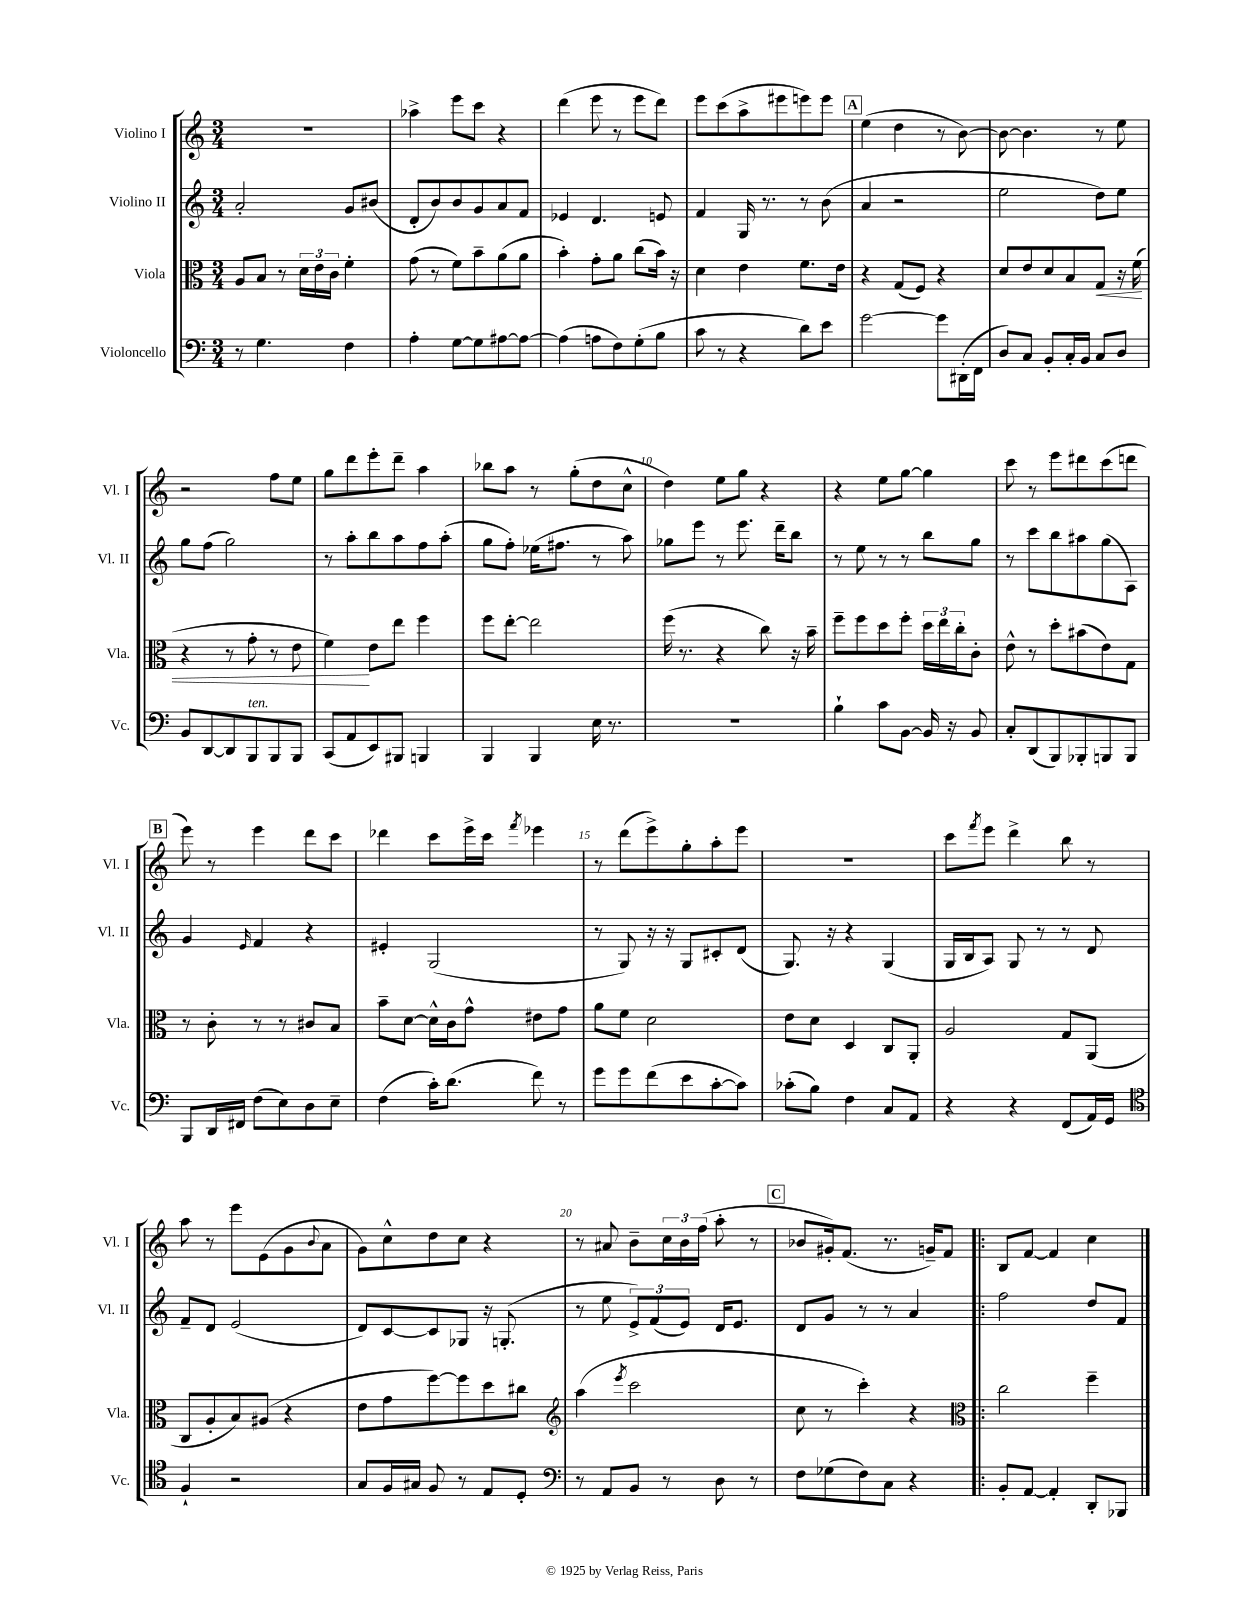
<<
\new StaffGroup <<
\new Staff = "s0" \with { instrumentName = "Violino I" shortInstrumentName = "Vl. I" } {
    \clef treble \key c \major \numericTimeSignature \time 3/4
    R2. |
    aes''4-> e'''8 c'''8 r4 |
    d'''4( e'''8 r8 e'''8 d'''8) |
    e'''8 c'''8( a''8-> eis'''8 e'''8) e'''8 |
    \mark \markup { \box "A" } e''4( d''4 r8 b'8~) |
    b'8~ b'4. r8 e''8 |
    r2 f''8 e''8 |
    g''8 d'''8 e'''8-. d'''8-- a''4 |
    bes''8 a''8 r8 g''8-.( d''8 c''8-^ |
    d''4) e''8 g''8 r4 |
    r4 e''8 g''8~ g''4 |
    c'''8 r8 e'''8 dis'''8 c'''8( d'''8 |
    \mark \markup { \box "B" } e'''8) r8 e'''4 d'''8 c'''8 |
    des'''4 c'''8 e'''16-> c'''16 \acciaccatura { f'''8 } ees'''4 |
    r8 d'''8( e'''8->) g''8-. a''8-. e'''8 |
    R2. |
    c'''8 \acciaccatura { f'''8 } e'''8 d'''4-> b''8 r8 |
    a''8 r8 e'''8 e'8( g'8 \appoggiatura { b'8 } a'8 |
    g'8) c''8-^ d''8 c''8 r4 |
    r8 ais'8 b'8-- \tuplet 3/2 { c''16 b'16 f''16( } a''8-. r8 |
    \mark \markup { \box "C" } bes'8 gis'16-.) f'8.( r8. g'16--) f'8 |
    \bar ".|:" b8 f'8~ f'4 c''4 \bar "|." |
}
\new Staff = "s1" \with { instrumentName = "Violino II" shortInstrumentName = "Vl. II" } {
    \clef treble \key c \major \numericTimeSignature \time 3/4
    a'2-. g'8 bis'8( |
    d'8-. b'8) b'8 g'8 a'8 f'8 |
    ees'4 d'4. e'8 |
    f'4 g16 r8. r8 b'8( |
    \mark \markup { \box "A" } a'4 r2 |
    e''2 d''8) e''8 |
    g''8 f''8( g''2) |
    r8 a''8-. b''8 a''8 f''8 a''8-.( |
    g''8 f''8-.) ees''16( fis''8. r8 a''8) |
    ges''8 e'''8 r8 e'''8. d'''16-- b''8 |
    r8 e''8 r8 r8 b''8 g''8 |
    r8 c'''8 b''8 ais''8 g''8( a8) |
    \mark \markup { \box "B" } g'4 \grace { e'16 } f'4 r4 |
    eis'4-. g2( |
    r8 g8) r16 r16 g8 cis'8-. d'8( |
    g8.) r16 r4 g4( |
    g16 b16 a8) g8 r8 r8 d'8 |
    f'8-- d'8 e'2( |
    d'8) c'8~ c'8 ges8 r16 g8.-.( |
    r8 e''8 \tuplet 3/2 { e'8->) f'8( e'8) } d'16 e'8. |
    \mark \markup { \box "C" } d'8 g'8 r8 r8 a'4 |
    \bar ".|:" f''2 d''8 f'8 \bar "|." |
}
\new Staff = "s2" \with { instrumentName = "Viola" shortInstrumentName = "Vla." } {
    \clef alto \key c \major \numericTimeSignature \time 3/4
    a8 b8 r8 \tuplet 3/2 { d'16 e'16 c'16 } f'4-. |
    g'8( r8 f'8) b'8-- a'8( a'8 |
    b'4-.) g'8-. a'8 c''8( b'16) r16 |
    d'4 e'4 f'8. e'16 |
    \mark \markup { \box "A" } r4 g8( f8) r4 |
    d'8 e'8 d'8 b8 g8\< r16 f'16( |
    r4 r8 g'8-. r8 e'8 |
    f'4\!) e'8 e''8 f''4 |
    f''8 e''8~-. e''2 |
    f''16( r8. r4 c''8) r16 b'16-- |
    f''8-- f''8 d''8 f''8-. \tuplet 3/2 { d''16 e''16 c''16-. } c'8-. |
    e'8-^ r8 d''8-. bis'8( e'8) g8 |
    \mark \markup { \box "B" } r8 c'8-. r8 r8 cis'8 b8 |
    b'8-- d'8~ d'16-^ c'16 g'8-^ eis'8 g'8 |
    a'8 f'8 d'2 |
    e'8 d'8 d4 c8 a,8-. |
    a2 g8 a,8( |
    c8 a8-. b8) ais8( r4 |
    e'8 g'8 f''8~) f''8 d''8 cis''8 |
    \clef treble a''4( \acciaccatura { e'''8 } c'''2 |
    \mark \markup { \box "C" } c''8 r8 c'''4-.) r4 |
    \clef alto \bar ".|:" c''2 f''4-- \bar "|." |
}
\new Staff = "s3" \with { instrumentName = "Violoncello" shortInstrumentName = "Vc." } {
    \clef bass \key c \major \numericTimeSignature \time 3/4
    r8 g4. f4 |
    a4-. g8~ g8 ais8~ ais8~ |
    ais4( a8 f8) g8-.( b8 |
    c'8 r8 r4 d'8) e'8 |
    \mark \markup { \box "A" } g'2~ g'8 dis,16-.( f,16 |
    d8) c8 b,8-. c16-. b,16 c8 d8 |
    b,8 d,8~ d,8 b,,8^\markup { \italic "ten." } b,,8 b,,8 |
    c,8( a,8 e,8) bis,,8 b,,4 |
    b,,4 b,,4 e16 r8. |
    R2. |
    b4-! c'8 b,8~ b,16 r16 b,8 |
    c8-. d,8( b,,8) bes,,8-. b,,8 b,,8 |
    \mark \markup { \box "B" } b,,8 d,16 fis,16 f8( e8) d8 e8-- |
    f4( c'16-.) d'8.( f'8) r8 |
    g'8 g'8 f'8( e'8 c'8~-. c'8) |
    ces'8-.( b8) f4 c8 a,8 |
    r4 r4 f,8( a,16) g,16 |
    \clef tenor f4-! r2 |
    g8 f16 gis16 f8 r8 e8 d8-. |
    \clef bass r8 a,8 b,8 r8 d8 r8 |
    \mark \markup { \box "C" } f8 ges8( f8) c8 r4 |
    \bar ".|:" b,8-. a,8~ a,4-. d,8-. bes,,8 \bar "|." |
}
>>
>>
\layout { \context { \Score \override BarNumber.break-visibility = ##(#f #t #t) barNumberVisibility = #(every-nth-bar-number-visible 5) } }
